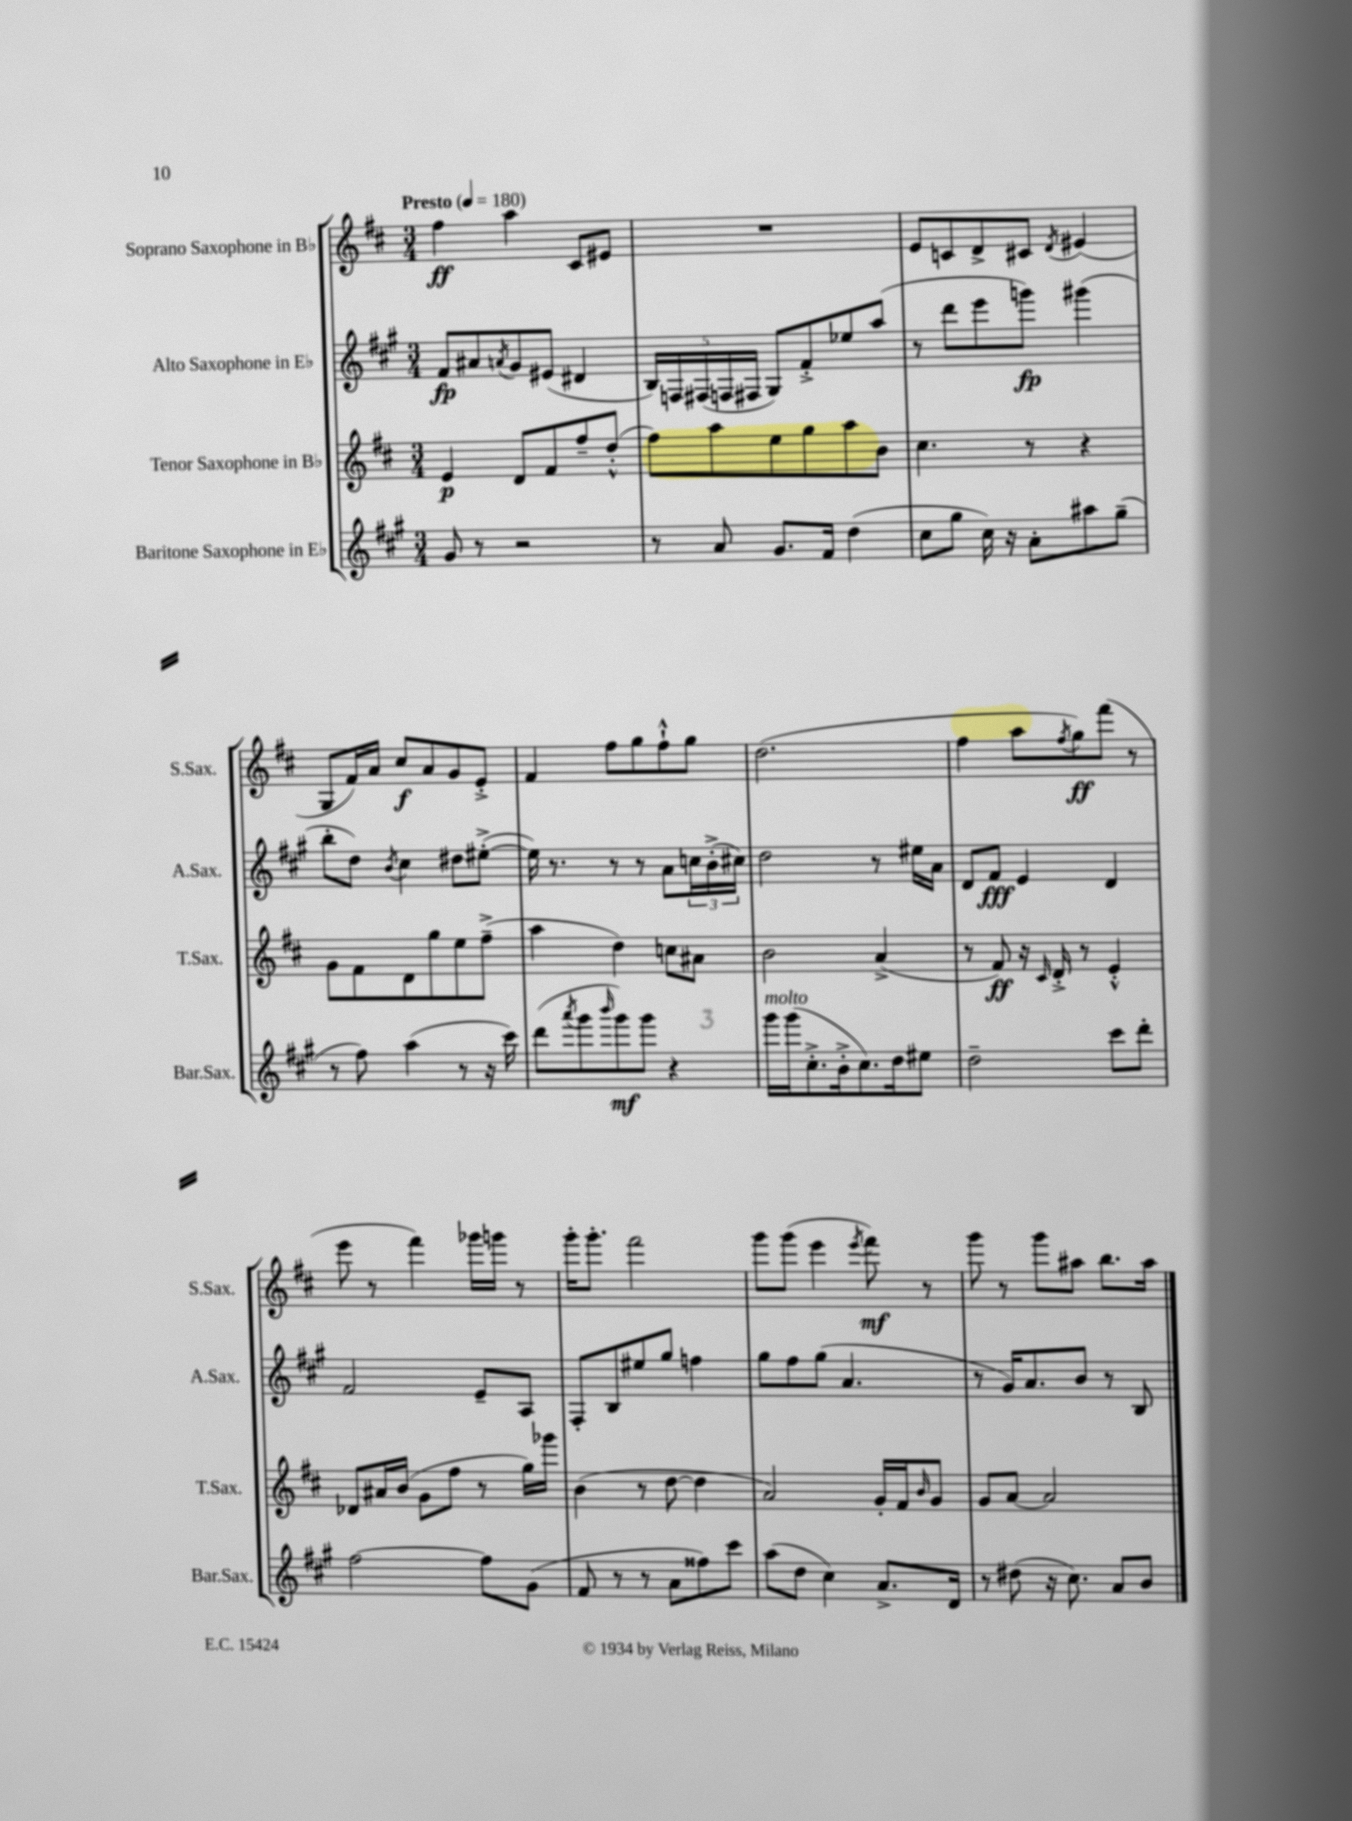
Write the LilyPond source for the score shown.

<<
\new StaffGroup <<
\new Staff = "s0" \with { instrumentName = "Soprano Saxophone in Bb" shortInstrumentName = "S.Sax." } {
    \clef treble \key d \major \numericTimeSignature \time 3/4 \tempo "Presto" 4 = 180
    fis''4\ff a''4 cis'8 eis'8 |
    R2. |
    e'8 c'8 d'8-> cis'8 \acciaccatura { d'8 } eis'4( |
    g8 fis'16) a'16 cis''8\f a'8 g'8 e'8-.-> |
    fis'4 fis''8 g''8 fis''8-!-^ g''8 |
    d''2.( |
    fis''4 a''8 \acciaccatura { fis''8 } g''8\ff) fis'''8( r8 |
    e'''8 r8 fis'''4) ges'''16 g'''16 r8 |
    g'''16-. g'''8.-. fis'''2 |
    g'''8 g'''8( e'''4 \acciaccatura { e'''8 } fis'''8\mf) r8 |
    g'''8 r8 g'''8 ais''8 b''8. ais''16 \bar "|." |
}
\new Staff = "s1" \with { instrumentName = "Alto Saxophone in Eb" shortInstrumentName = "A.Sax." } {
    \clef treble \key a \major \numericTimeSignature \time 3/4
    fis'8\fp ais'8 \acciaccatura { a'8 } gis'8 eis'8( dis'4 |
    \tuplet 5/4 { b16) f16 fis16( f16 fis16 } gis8) fis'8-.-> ees''8 a''8( |
    r8 d'''8 e'''8 g'''8\fp) gis'''4( |
    b''8-. d''8) \acciaccatura { b'8 } cis''4 dis''8 eis''8~-.->( |
    eis''16) r8. r8 r8 a'8 \tuplet 3/2 { c''16 b'16-.->( cis''16) } |
    d''2 r8 eis''16 a'16 |
    d'8 fis'8\fff e'4 d'4 |
    fis'2 e'8-- a8 |
    fis8-. b8 eis''8 gis''8 f''4 |
    gis''8 fis''8 gis''8( a'4. |
    r8 gis'16) a'8. b'8 r8 b8 \bar "|." |
}
\new Staff = "s2" \with { instrumentName = "Tenor Saxophone in Bb" shortInstrumentName = "T.Sax." } {
    \clef treble \key d \major \numericTimeSignature \time 3/4
    e'4\p d'8 fis'8 fis''8-- d''8-.-^( |
    fis''8) a''8 e''8 g''8 a''8 b'8 |
    cis''4. r8 r4 |
    g'8 fis'8 d'8 g''8 e''8 fis''8--->( |
    a''4 d''4) c''8 ais'8 |
    b'2 a'4->( |
    r8 fis'8\ff) r16 \grace { cis'16 } d'16-.-> r8 e'4-.-^ |
    des'8 ais'16 b'16( g'8 fis''8 r8 g''16) ges'''16 |
    b'4( r8 d''8~ d''4 |
    a'2) g'16-. fis'16 \grace { b'16 } g'8 |
    g'8 a'8~ a'2 \bar "|." |
}
\new Staff = "s3" \with { instrumentName = "Baritone Saxophone in Eb" shortInstrumentName = "Bar.Sax." } {
    \clef treble \key a \major \numericTimeSignature \time 3/4
    gis'8 r8 r2 |
    r8 a'8 gis'8. fis'16 d''4( |
    cis''8 gis''8 cis''16) r16 a'8-. ais''8 gis''8--( |
    r8 fis''8) a''4( r8 r16 cis'''16) |
    d'''8( \acciaccatura { a'''8 } gis'''8 \grace { b'''16 } gis'''8\mf) gis'''8 r4 |
    gis'''16^\markup { \italic "molto" } gis'''16( cis''8.-.-> b'16-.-> cis''8.) d''16 eis''8 |
    d''2-- cis'''8 d'''8-. |
    fis''2~ fis''8 gis'8( |
    fis'8 r8 r8 a'8 fisis''8) cis'''8 |
    a''8( d''8 cis''4) a'8.-> d'16 |
    r8 dis''8( r16 cis''8.) a'8 b'8 \bar "|." |
}
>>
>>
\layout { \context { \Score \remove "Bar_number_engraver" } }
